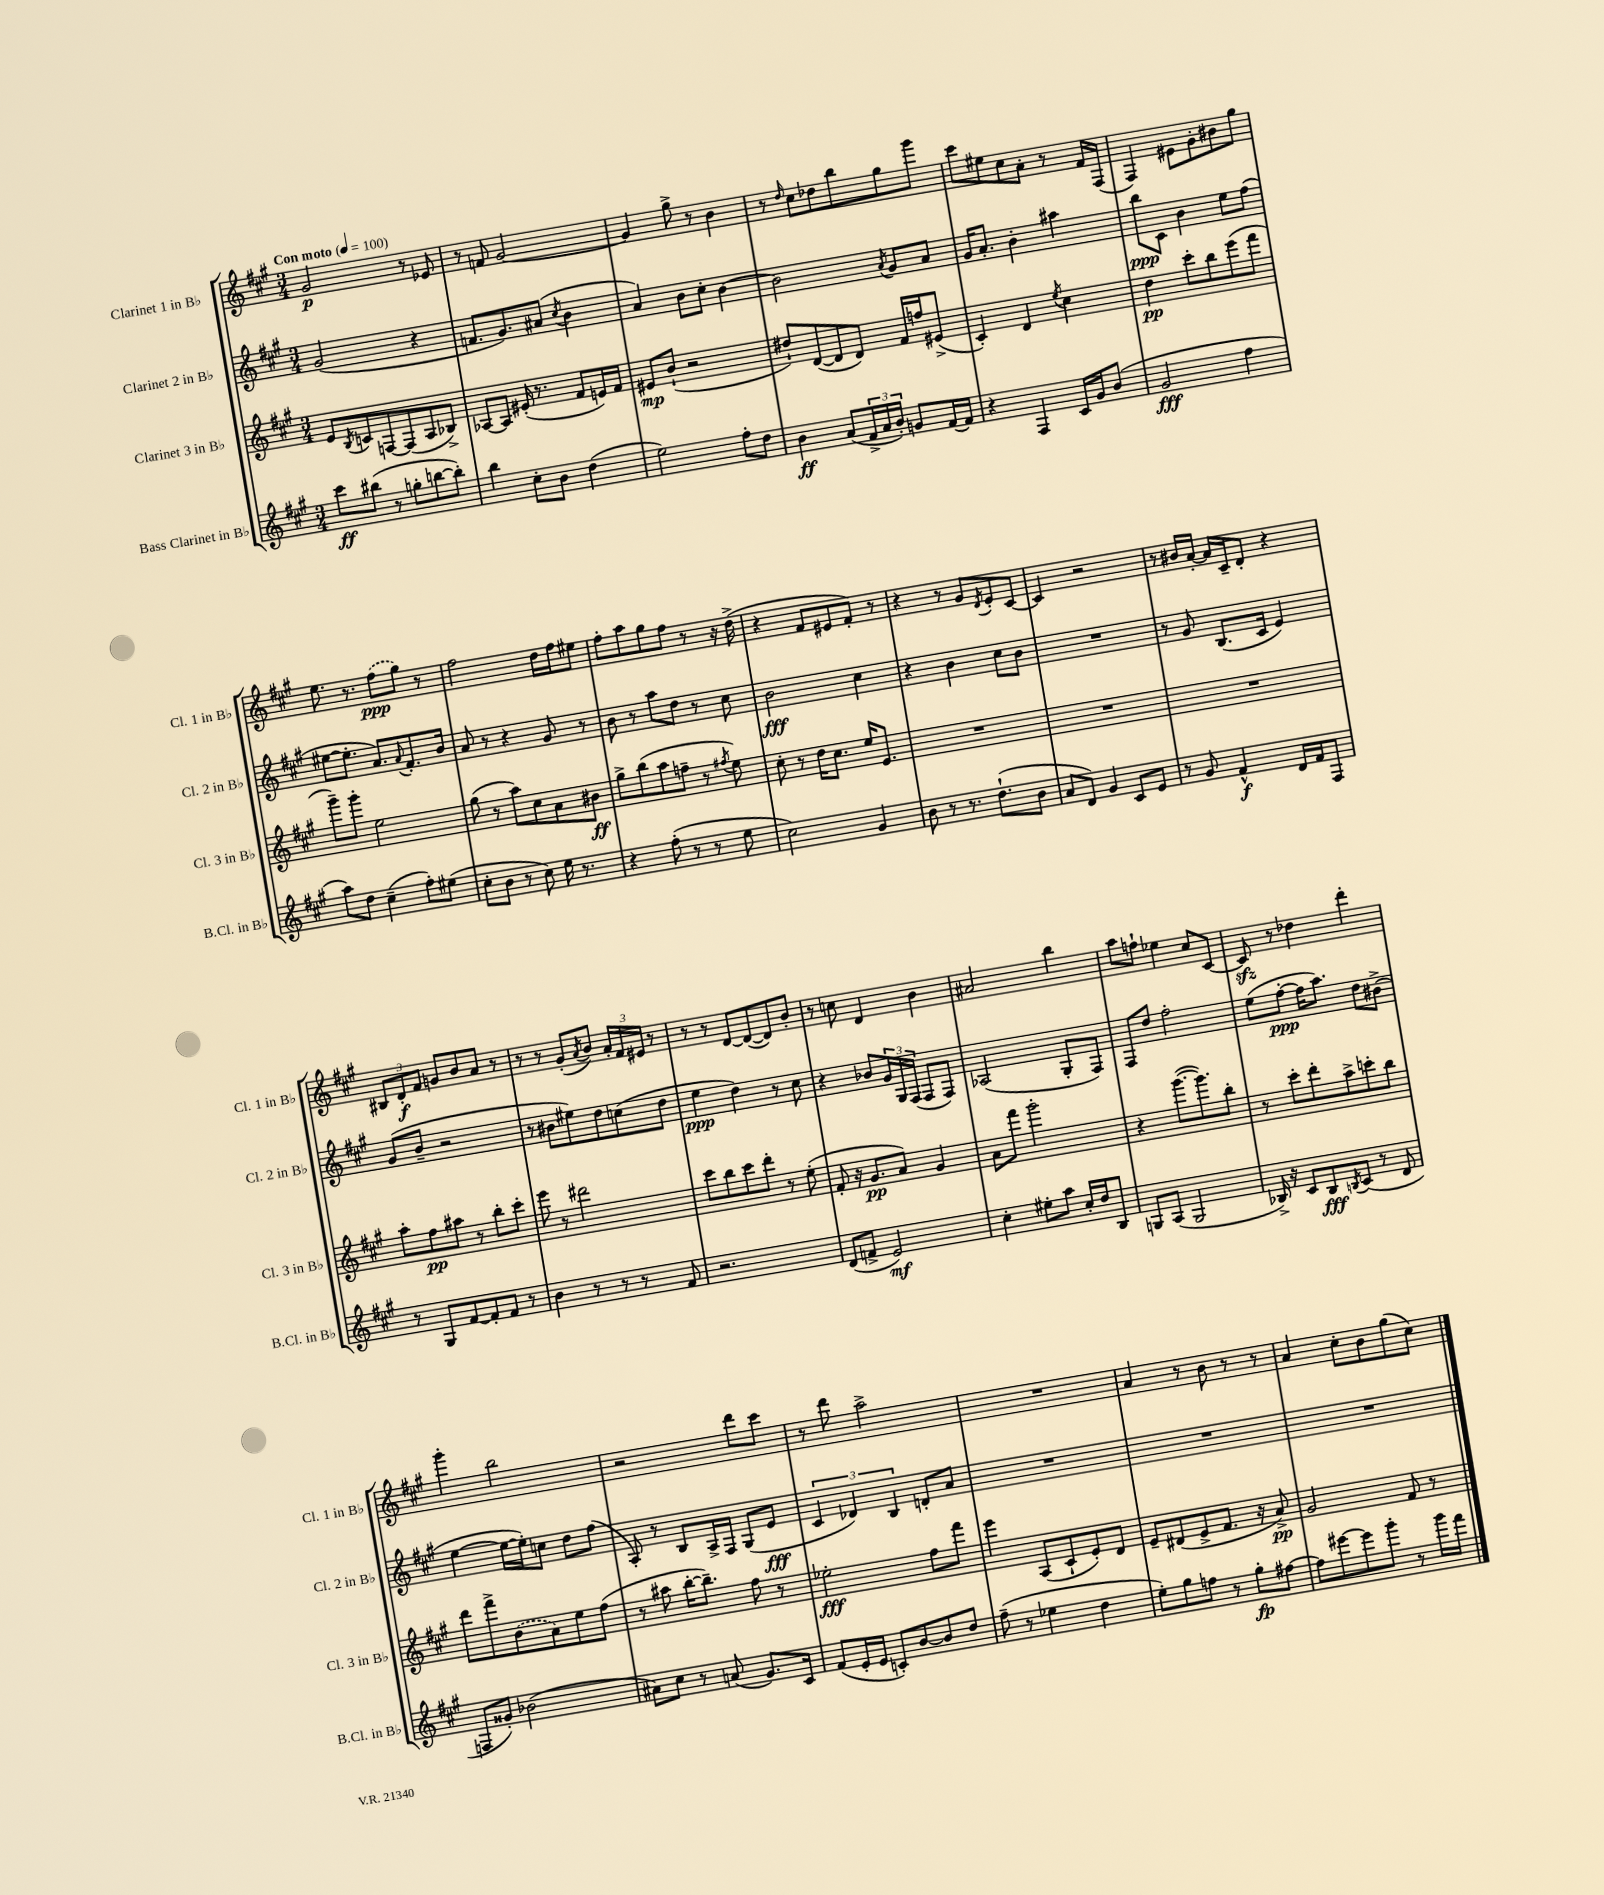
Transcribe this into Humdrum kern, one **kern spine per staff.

**kern	**kern	**kern	**kern
*staff4	*staff3	*staff2	*staff1
*clefG2	*clefG2	*clefG2	*clefG2
*k[f#c#g#]	*k[f#c#g#]	*k[f#c#g#]	*k[f#c#g#]
*M3/4	*M3/4	*M3/4	*M3/4
*MM100	*MM100	*MM100	*MM100
8ccc#	8e	(2g#	2g#
.	8qB	.	.
(8bb#	8c	.	.
8r	[8F	.	.
8gg'	(8F]	.	.
[8bb	8A	4r	8r
8bb'])	8B-^)	.	8e-
=	=	=	=
4bb	[8A-	8.f	8r
.	8A-]	.	8f
.	.	8.g#)	.
8cc#'	(16e#'	.	[2g#
.	8.r	.	.
8b	.	(8a#	.
.	.	8qcc#	.
(4dd	8f#	4b	.
.	16e)	.	.
.	16f#	.	.
=	=	=	=
2ee)	8e#	4a)	4g#]
.	(8b`	.	.
.	2r	8b	8gg#^
.	.	8cc#'	8r
8ff#'	.	[4b	4b
8dd	.	.	.
=	=	=	=
4b	8dd#`)	2b]	8r
.	.	.	16qqdd
.	([8d	.	8cc#
(8a	8d]	.	8dd-
24f#^	8d)	.	8bb
24a	.	.	.
24b')	.	.	.
.	.	8qa	.
8g	16f#	8g#	8gg#
.	16ff	.	.
[16f#	(8e#^	8a	8ggg#
16f#]	.	.	.
=	=	=	=
4r	4c#')	16g#	8ccc#
.	.	8.a'	.
.	.	.	8ee#
4F#	4d	4b'	8cc#
.	.	.	8a'
.	8qee	.	.
16c#	4cc#	4aa#	8r
16g#	.	.	.
(8b	.	.	16f#
.	.	.	(16F#
=	=	=	=
2g#	4dd	8bb	4F#)
.	.	8c#	.
.	8ccc#'	4b	8e#
.	8bb	.	8g#'
4ff#	(8eee	8ee	8b#
.	8fff#	(8ff#	8gg#
=	=	=	=
8aa)	8ggg#~)	[8ee#	8.ee
8dd	8ggg#'	8.ee#']	.
.	.	.	8.r
(4cc#~	2ee	.	.
.	.	8.a)	.
.	.	.	(8ff#
.	.	8qqa	.
8ff#')	.	8.f#'	8gg#)
(8ee#	.	.	8r
.	.	16b	.
=	=	=	=
8cc#'	(8gg#	8a	2ff#
8b	8r	8r	.
8r	8aa)	4r	.
8cc#)	8cc#	.	.
16ee	8a	8g#	16dd
8.r	.	.	16ff#
.	8b#	8r	8ee#
=	=	=	=
4r	8gg#^	8b	8ff#'
.	(8bb	8r	8aa
(8ff#'	8aa	8aa	8gg#
8r	8ff~	8dd	8ff#
8r	8r	8r	8r
.	8qff#	.	.
8ee	8ee)	8cc#	16r
.	.	.	(16dd^
=	=	=	=
2cc#)	8cc#'	2b	4r
.	8r	.	.
.	16dd	.	8f#
.	8.cc#	.	.
.	.	.	8e#
4g#	16ee	4cc#	8f#')
.	8.e	.	.
.	.	.	8r
=	=	=	=
8b	2.r	4r	4r
8r	.	.	.
8.r	.	4b	8r
.	.	.	8g#
(8.dd`	.	.	.
.	.	.	8qd
.	.	8cc#	8e'
8b	.	8b	[8c#
=	=	=	=
8a	2.r	2.r	4c#]
8d)	.	.	.
4g#	.	.	2r
8c#	.	.	.
8e	.	.	.
=	=	=	=
8r	2.r	8r	8r
8g#	.	8g#	16b#
.	.	.	[16a'
4f#^^	.	(8.B	16a]
.	.	.	16c#~
.	.	.	8d'
.	.	16c#	.
16d	.	4e)	4r
16f#	.	.	.
8F#	.	.	.
=	=	=	=
8r	8aa'	(8g#	12B#
.	.	.	12d'
8G#	8ff#	8b~	.
.	.	.	12f#
[8f#	8aa#	2r	8g
8f#']	8r	.	8b
8f#	8bb'	.	8a
8r	8ccc#'	.	8r
=	=	=	=
4b	8eee	8r	8r
.	8r	8b#	8r
8r	2ddd#	8ee#)	(8g#'
.	.	.	8qa
8r	.	8dd	8b)
8r	.	(8cc	24a'
.	.	.	24f#
.	.	.	24e#
8f#	.	8dd	8r
=	=	=	=
2.r	8ccc#	4ee	8r
.	8bb	.	8r
.	8ccc#	4dd)	[8d
.	8ddd'	.	(8d_
.	8r	8r	8d])
.	(8ee'	8cc#	8b'
=	=	=	=
(8d	8f#'	4r	8r
8f^	16r	.	8cc
.	8.g#	.	.
2e)	.	8b-	4d
.	8a)	24g#	.
.	.	24G#	.
.	.	(24F#	.
.	4g#	8F#	4b
.	.	8F#)	.
=	=	=	=
4cc#'	8a	(2A-	2a#
.	8fff#	.	.
8ee#'	2ggg#'	.	.
8aa	.	.	.
16cc#'	.	8G#'	4bb
16dd	.	.	.
8B	.	8F#)	.
=	=	=	=
8G	4r	8F#	8aa
(8A	.	8dd	8ff`
2G	([8.ggg#	2ff#'	4ee-
.	8.ggg#])	.	.
.	.	.	8cc#
.	8bb'	.	[8c#
=	=	=	=
16B-^)	8r	(8ee	8c#]
16r	.	.	.
8c#	8ccc#'	[8ff#'	8r
8B-	8ddd'	16ff#]	4dd-
.	.	8.aa)	.
8qB	.	.	.
(8c#	8aa^	.	.
8r	8ccc'	8dd	4ddd'
8d	8bb	(8b#^	.
=	=	=	=
8F	8ddd	[4ee	4ggg#'
8g##')	8fff#^	.	.
(2b-	(8b	16ee_	2bb
.	.	16ee'])	.
.	8a)	8cc	.
.	8ee	8dd	.
.	(8ff#	(8ff#	.
=	=	=	=
8a#)	8r	8A')	2r
8cc#	8aa#	8r	.
8r	[16bb'	8B	.
.	8.bb~])	.	.
(8a	.	16A^	.
.	.	16F#	.
8.g#)	8ff#	(8G#	8ddd
.	8r	8e	8ccc#
16c#	.	.	.
=	=	=	=
(8f#	2ee-'	6c#	8r
16e'	.	.	8ddd
.	.	6d-)	.
16e	.	.	.
8c')	.	.	2aa^
.	.	6B	.
[8b	.	.	.
8b]	8ff#	8d'	.
8dd	8fff#	8a	.
=	=	=	=
(8ff#~	4eee	2.r	2.r
8r	.	.	.
4ee-	(8A	.	.
.	8c#`	.	.
4dd	8e')	.	.
.	8d	.	.
=	=	=	=
8ee')	8e~	2.r	4a
8gg#	(8d#	.	.
8ff	8e^	.	8r
8r	8.f#	.	8b
8gg#'	.	.	8r
.	16r	.	.
[8ff#	8a^)	.	8r
=	=	=	=
8ff#]	2g#	2.r	4a
[8eee#	.	.	.
8eee#]	.	.	8cc#'
8ggg#'	.	.	8b
8r	8f#	.	(8gg#
16ggg#	8r	.	8cc#)
16fff#	.	.	.
==	==	==	==
*-	*-	*-	*-
